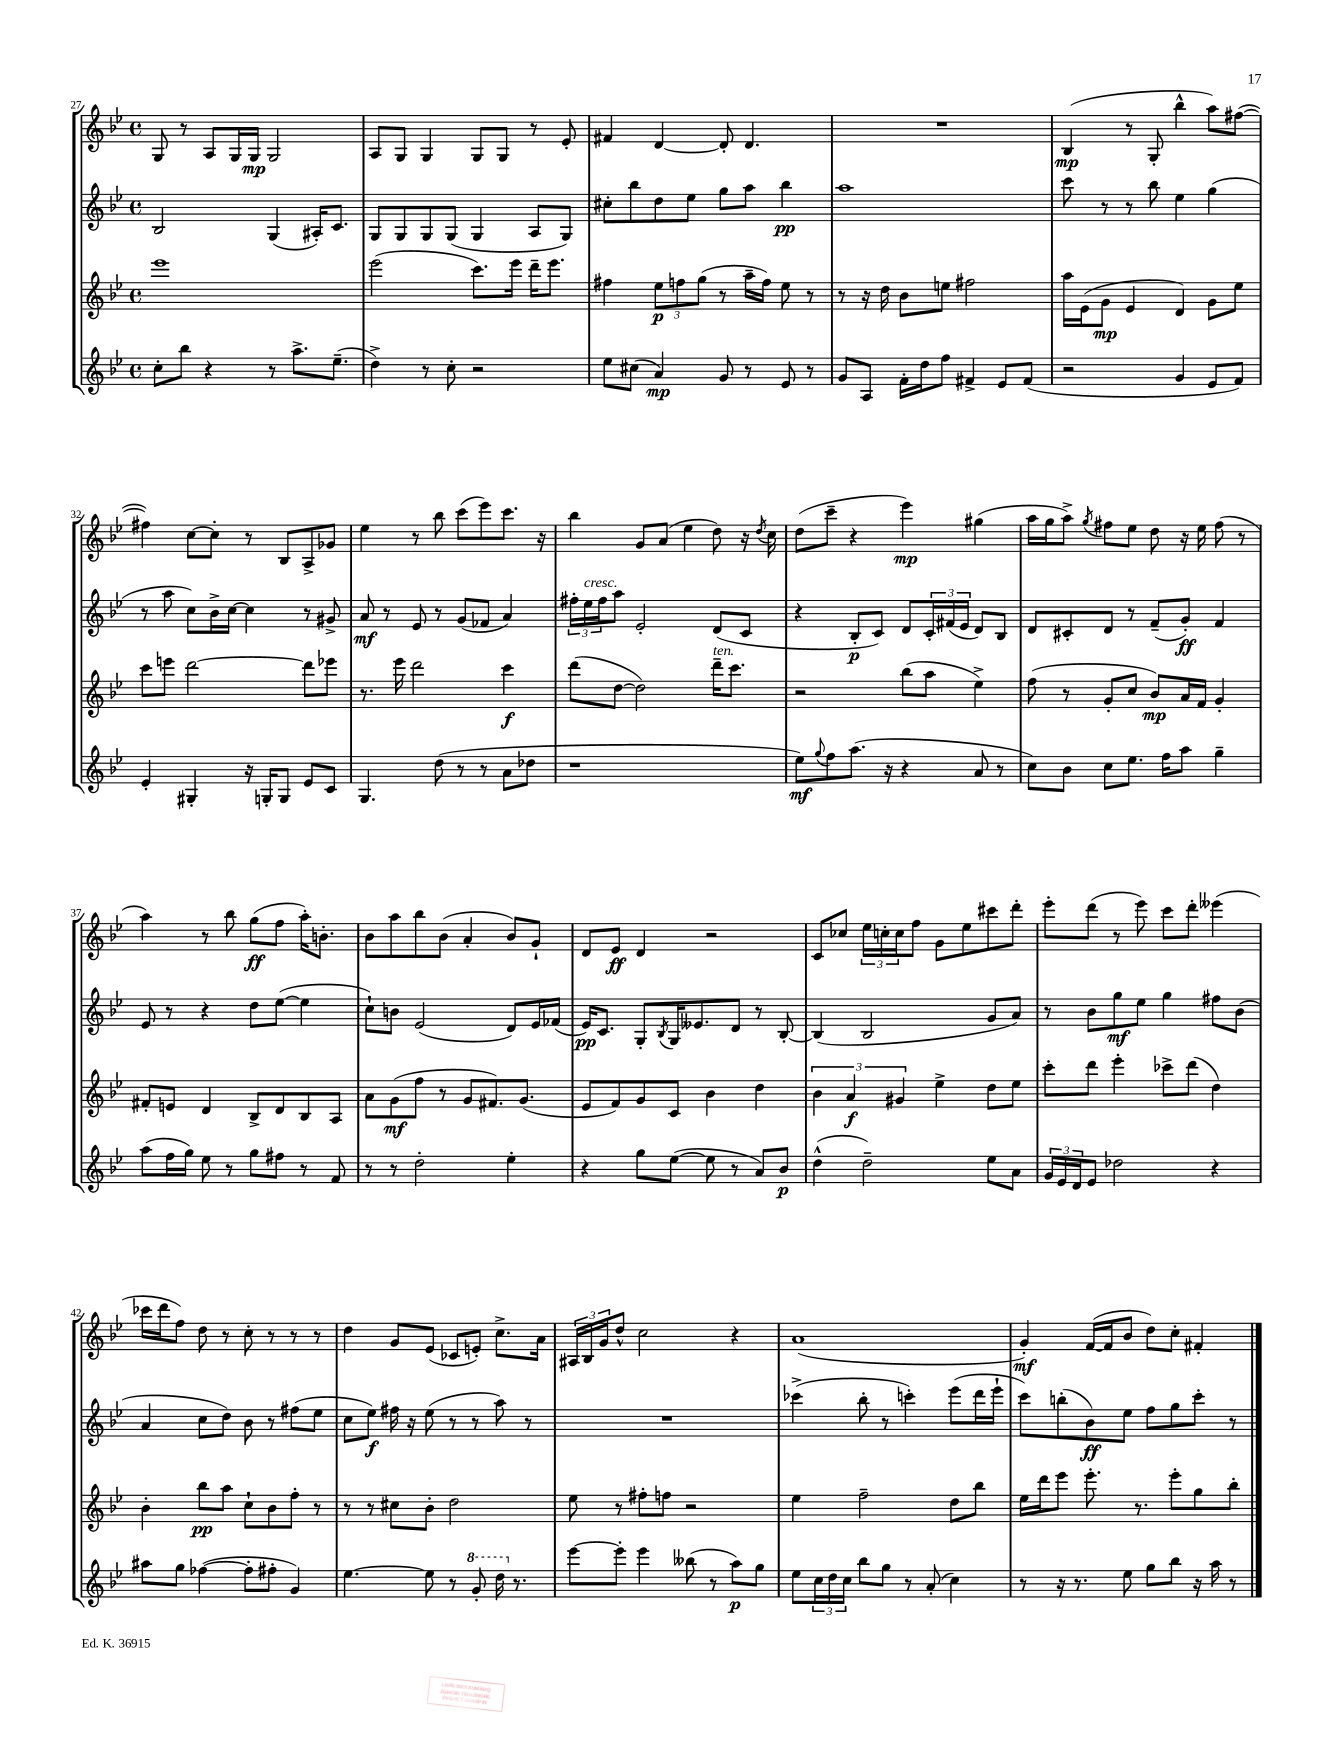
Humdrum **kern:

**kern	**dynam	**kern	**dynam	**kern	**dynam	**kern	**dynam
*part4	*part4	*part3	*part3	*part2	*part2	*part1	*part1
*staff4	*staff4	*staff3	*staff3	*staff2	*staff2	*staff1	*staff1
*clefG2	*	*clefG2	*	*clefG2	*	*clefG2	*
*k[b-e-]	*	*k[b-e-]	*	*k[b-e-]	*	*k[b-e-]	*
*M4/4	*	*M4/4	*	*M4/4	*	*M4/4	*
*met(c)	*	*met(c)	*	*met(c)	*	*met(c)	*
=27	=27	=27	=27	=27	=27	=27	=27
8cc'\L	.	1eee-	.	2B-/	.	8G/	.
8bb-\J	.	.	.	.	.	8r	.
4r	.	.	.	.	.	8A/L	.
.	.	.	.	.	.	16G/L	.
.	.	.	.	.	.	16G/JJ	mp
8r	.	.	.	(4G/	.	2G/	.
8.aa^\L	.	.	.	.	.	.	.
.	.	.	.	16A#X'/KL)	.	.	.
(8.ee-~\J	.	.	.	8.c/J	.	.	.
=28	=28	=28	=28	=28	=28	=28	=28
4dd^\)	.	(2eee-\	.	8G/L	.	8A/L	.
.	.	.	.	8G/	.	8G/J	.
8r	.	.	.	8G/	.	4G/	.
8cc'\	.	.	.	(8G/J	.	.	.
2r	.	8.ccc\L)	.	4G/	.	8G/L	.
.	.	.	.	.	.	8G/J	.
.	.	16eee-\Jk	.	.	.	.	.
.	.	16ddd~\KL	.	8A/L	.	8r	.
.	.	8.eee-\J	.	.	.	.	.
.	.	.	.	8G/J)	.	8e-'/	.
=29	=29	=29	=29	=29	=29	=29	=29
8ee-\L	.	4ff#X\	.	8cc#X'\L	.	4f#X/	.
(8cc#X\J	.	.	.	8bb-\	.	.	.
4a/)	mp	12ee-\L	p	8dd\	.	[4d/	.
.	.	12ffn\	.	.	.	.	.
.	.	.	.	8ee-\J	.	.	.
.	.	(12gg\J	.	.	.	.	.
8g/	.	8r	.	8gg\L	.	8d'/]	.
8r	.	16aa~\LL	.	8aa\J	.	4.d/	.
.	.	16ff\JJ)	.	.	.	.	.
8e-/	.	8ee-\	.	4bb-\	pp	.	.
8r	.	8r	.	.	.	.	.
=30	=30	=30	=30	=30	=30	=30	=30
8g/L	.	8r	.	1aa	.	1r	.
8A/J	.	16r	.	.	.	.	.
.	.	16dd\	.	.	.	.	.
16f'\LL	.	8b-\L	.	.	.	.	.
16dd\J	.	.	.	.	.	.	.
8ff\J	.	8een\J	.	.	.	.	.
4f#X^/	.	2ff#X\	.	.	.	.	.
8e-/L	.	.	.	.	.	.	.
(8f#/J	.	.	.	.	.	.	.
=31	=31	=31	=31	=31	=31	=31	=31
2r	.	16aa\LL	.	8ccc\	.	(4B-/	mp
.	.	(16e-\J	.	.	.	.	.
.	.	8g\J	mp	8r	.	.	.
.	.	4e-/	.	8r	.	8r	.
.	.	.	.	8bb-\	.	8G'/	.
4g/	.	4d/)	.	4ee-\	.	4bb-^^\	.
8e-/L	.	8g\L	.	(4gg\	.	8aa\L)	.
8f/J)	.	8ee-\J	.	.	.	([8ff#X\J	.
!!LO:LB:g=z
=32	=32	=32	=32	=32	=32	=32	=32
4e-'/	.	8ccc\L	.	8r	.	4ff#X\])	.
.	.	8eeen\J	.	8aa\	.	.	.
4G#X'/	.	[2ddd\	.	8cc\L)	.	[8cc\L	.
.	.	.	.	16b-^\L	.	8cc'\J]	.
.	.	.	.	[16cc\JJ	.	.	.
16r	.	.	.	4cc\]	.	8r	.
16Gn'/KL	.	.	.	.	.	.	.
8G/J	.	.	.	.	.	8B-/L	.
8e-/L	.	8ddd\L]	.	8r	.	8A^/	.
8c/J	.	8eee-X\J	.	8g#X^/	.	8g-X/J	.
=33	=33	=33	=33	=33	=33	=33	=33
4.G/	.	8.r	.	8a/	mf	4ee-\	.
.	.	.	.	8r	.	.	.
.	.	16eee-\	.	.	.	.	.
.	.	2ddd\	.	8e-/	.	8r	.
(8dd\	.	.	.	8r	.	8bb-\	.
8r	.	.	.	(8g/L	.	(8ccc\L	.
8r	.	.	.	8f-X/J	.	8eee-\)	.
8a\L	.	4ccc\	f	4a/)	.	8.ccc\J	.
8dd-X\J	.	.	.	.	.	.	.
.	.	.	.	.	.	16r	.
=34	=34	=34	=34	=34	=34	=34	=34
1r	.	(8ddd\L	.	24ff#X'\LL	.	4bb-\	.
!	!	!	!	!LO:TX:a:i:t=cresc.	!	!	!
.	.	.	.	24ee-\	.	.	.
.	.	.	.	24ff#\J	.	.	.
.	.	[8dd\J	.	8aa\J	.	.	.
.	.	2dd\])	.	2e-'/	.	8g/L	.
.	.	.	.	.	.	(8a/J	.
.	.	.	.	.	.	4ee-\	.
!	!	!LO:TX:a:i:t=ten.	!	!	!	!	!
.	.	16ddd~\KL	.	(8d/L	.	8dd\)	.
.	.	8.ccc\J	.	.	.	.	.
.	.	.	.	8c/J	.	16r	.
.	.	.	.	.	.	8qdd/	.
.	.	.	.	.	.	16cc\	.
=35	=35	=35	=35	=35	=35	=35	=35
8ee-\L)	mf	2r	.	4r	.	(8dd\L	.
8qqgg/	.	.	.	.	.	.	.
8ff\	.	.	.	.	.	8ccc~\J	.
(8.aa\J	.	.	.	8B-'/L	p	4r	.
.	.	.	.	8c/J)	.	.	.
16r	.	.	.	.	.	.	.
4r	.	(8bb-\L	.	8d/L	.	4eee-\)	mp
.	.	8aa\J	.	24c'/L	.	.	.
.	.	.	.	(24f#X/	.	.	.
.	.	.	.	24e-/JJ	.	.	.
8a/	.	4ee-^\)	.	8d/L)	.	(4gg#X\	.
8r	.	.	.	8B-/J	.	.	.
=36	=36	=36	=36	=36	=36	=36	=36
8cc\L)	.	(8ff\	.	8d/L	.	16aa\LL	.
.	.	.	.	.	.	16gg\J	.
8b-\J	.	8r	.	8c#X'/	.	8aa^\J)	.
.	.	.	.	.	.	8qgg/	.
8cc\L	.	8g'/L	.	8d/J	.	8ff#X\L	.
8.ee-\J	.	8cc/J	.	8r	.	8ee-\J	.
.	.	8b-/L)	mp	(8f~/L	.	8dd\	.
16ff\KL	.	.	.	.	.	.	.
8aa\J	.	16a/L	.	8g'/J)	ff	16r	.
.	.	16f/JJ	.	.	.	16ee-\	.
4gg~\	.	4g'/	.	4f/	.	(8ff#\	.
.	.	.	.	.	.	8r	.
!!LO:LB:g=z
=37	=37	=37	=37	=37	=37	=37	=37
(8aa\L	.	8f#X'/L	.	8e-/	.	4aa\)	.
16ff\L	.	8en/J	.	8r	.	.	.
16gg\JJ)	.	.	.	.	.	.	.
8ee-\	.	4d/	.	4r	.	8r	.
8r	.	.	.	.	.	8bb-\	.
8gg\L	.	8B-^/L	.	8dd\L	.	(8gg\L	ff
8ff#X\J	.	8d/	.	([8ee-\J	.	8ff\J	.
8r	.	8B-/	.	4ee-\]	.	16aa'\KL)	.
.	.	.	.	.	.	8.bn'\J	.
8f/	.	8A/J	.	.	.	.	.
=38	=38	=38	=38	=38	=38	=38	=38
8r	.	8a\L	.	8cc`\L)	.	8b-\L	.
8r	.	(8g\	mf	8bn\J	.	8aa\	.
2dd'\	.	8ff\J	.	(2e-/	.	8bb-\	.
.	.	8r	.	.	.	(8b-\J	.
.	.	8g/L	.	.	.	4a'/	.
.	.	8.f#X/)	.	.	.	.	.
4ee-'\	.	.	.	8d/L)	.	8b-/L)	.
.	.	(8.g/J	.	.	.	.	.
.	.	.	.	16e-/L	.	8g`/J	.
.	.	.	.	(16f-X/JJ	.	.	.
=39	=39	=39	=39	=39	=39	=39	=39
4r	.	8e-/L	.	16e-/KL)	pp	8d/L	.
.	.	.	.	8.c/J	.	.	.
.	.	8f/)	.	.	.	8e-/J	ff
8gg\L	.	8g/	.	8G'/L	.	4d/	.
.	.	.	.	8qB-/	.	.	.
([8ee-\J	.	8c/J	.	16G/K	.	.	.
.	.	.	.	8.e--X/	.	.	.
8ee-\]	.	4b-\	.	.	.	2r	.
8r	.	.	.	8d/J	.	.	.
8a/L)	.	4dd\	.	8r	.	.	.
8b-/J	p	.	.	[8B-'/	.	.	.
=40	=40	=40	=40	=40	=40	=40	=40
(4dd^^\	.	6b-\	.	(4B-/]	.	8c/L	.
.	.	.	.	.	.	8cc-X/J	.
.	.	6a/	f	.	.	.	.
2dd~\)	.	.	.	2B-/	.	24ee-\LL	.
.	.	.	.	.	.	24ccn'\	.
.	.	6g#X/	.	.	.	24cc\J	.
.	.	.	.	.	.	8ff\J	.
.	.	4ee-^\	.	.	.	8g\L	.
.	.	.	.	.	.	8ee-\	.
8ee-\L	.	8dd\L	.	8g/L	.	8ccc#X\	.
8a\J	.	8ee-\J	.	8a/J)	.	8ddd'\J	.
=41	=41	=41	=41	=41	=41	=41	=41
24g/LL	.	8ccc'\L	.	8r	.	8eee-'\L	.
24e-/	.	.	.	.	.	.	.
24d/J	.	.	.	.	.	.	.
8e-/J	.	8ddd\J	.	8b-\L	.	(8ddd\J	.
2dd-X\	.	4eee-'\	.	8gg\	mf	8r	.
.	.	.	.	8ee-\J	.	8eee-\)	.
.	.	8ccc-X^\L	.	4gg\	.	8ccc\L	.
.	.	(8ddd\J	.	.	.	8ddd'\J	.
4r	.	4dd\)	.	8ff#X\L	.	(4eee--X\	.
.	.	.	.	(8b-\J	.	.	.
!!LO:LB:g=z
=42	=42	=42	=42	=42	=42	=42	=42
8aa#X\L	.	4b-'\	.	4a/	.	16ccc-X\LL	.
.	.	.	.	.	.	16ddd\J	.
8gg\J	.	.	.	.	.	8ff\J)	.
([4ff-X\	.	8bb-\L	pp	8cc\L	.	8dd\	.
.	.	8aa\J	.	8dd\J)	.	8r	.
8ff-'\L]	.	8cc`\L	.	8b-\	.	8cc'\	.
8ff#X'\J	.	8b-\	.	8r	.	8r	.
4g/)	.	8ff'\J	.	(8ff#X\L	.	8r	.
.	.	8r	.	8ee-\J	.	8r	.
=43	=43	=43	=43	=43	=43	=43	=43
[4.ee-\	.	8r	.	8cc\L	.	4dd\	.
.	.	8r	.	8ee-\J)	f	.	.
.	.	8cc#X\L	.	16ff#X\	.	8g/L	.
.	.	.	.	16r	.	.	.
8ee-\]	.	8b-'\J	.	(8ee-\	.	(8e-/J	.
8r	.	2dd\	.	8r	.	8c-X/L	.
*8va	*	*	*	*	*	*	*
8gg'/	.	.	.	8r	.	8en'/J)	.
16ddd\	.	.	.	8aa\)	.	8.cc^\L	.
*X8va	*	*	*	*	*	*	*
8.r	.	.	.	.	.	.	.
.	.	.	.	8r	.	.	.
.	.	.	.	.	.	16a\Jk	.
=44	=44	=44	=44	=44	=44	=44	=44
[8eee-\L	.	8ee-\	.	1r	.	24A#X/LL	.
.	.	.	.	.	.	24B-/	.
.	.	.	.	.	.	24g/J	.
8eee-'\J]	.	8r	.	.	.	8dd^^/J	.
4eee-\	.	8ff#X'\L	.	.	.	2cc\	.
.	.	8ffn\J	.	.	.	.	.
(8bb--X\	.	2r	.	.	.	.	.
8r	.	.	.	.	.	.	.
8aa\L)	p	.	.	.	.	4r	.
8gg\J	.	.	.	.	.	.	.
=45	=45	=45	=45	=45	=45	=45	=45
8ee-\L	.	4ee-\	.	(4ccc-X^\	.	(1a	.
24cc\L	.	.	.	.	.	.	.
24dd\	.	.	.	.	.	.	.
24cc\JJ	.	.	.	.	.	.	.
8bb-\L	.	2ff~\	.	8bb-'\	.	.	.
8gg\J	.	.	.	8r	.	.	.
8r	.	.	.	4cccn'\)	.	.	.
(8a'/	.	.	.	.	.	.	.
4cc\)	.	8dd\L	.	(8eee-\L	.	.	.
.	.	8bb-\J	.	16ddd\L	.	.	.
.	.	.	.	16eee-`\JJ	.	.	.
=46	=46	=46	=46	=46	=46	=46	=46
8r	.	16ee-\LL	.	8ccc\L)	.	4g'/)	mf
.	.	16ddd\J	.	.	.	.	.
16r	.	8eee-\J	.	(8bbn'\	.	.	.
8.r	.	.	.	.	.	.	.
.	.	8.eee-'\	.	8b-\)	ff	([16f/LL	.
.	.	.	.	.	.	16f/J]	.
8ee-\	.	.	.	8ee-\J	.	8b-/J	.
.	.	8.r	.	.	.	.	.
8gg\L	.	.	.	8ff\L	.	8dd\L)	.
8bb-\J	.	8eee-'\L	.	8gg\	.	8cc'\J	.
16r	.	8gg\	.	8ccc'\J	.	4f#X'/	.
16aa\	.	.	.	.	.	.	.
8r	.	8bb-'\J	.	8r	.	.	.
==	==	==	==	==	==	==	==
*-	*-	*-	*-	*-	*-	*-	*-
